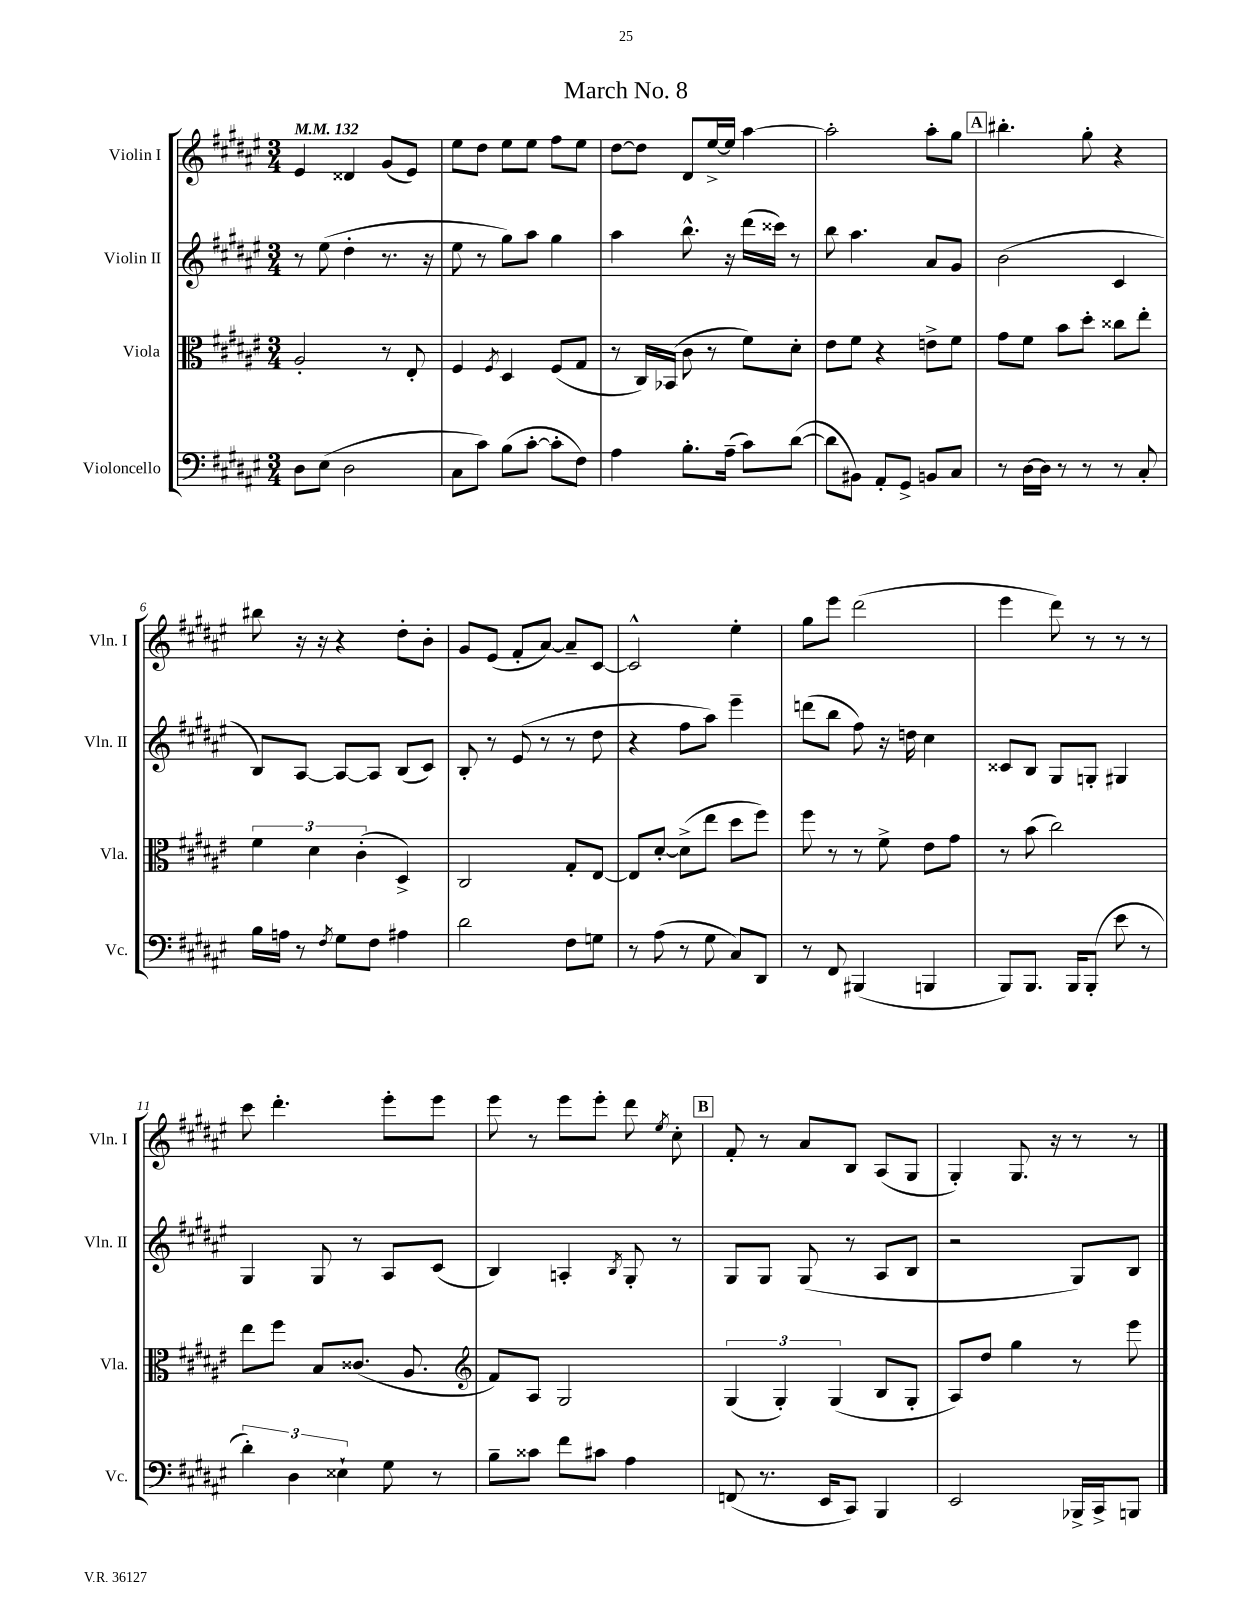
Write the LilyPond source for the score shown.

\header { title = "March No. 8" }
<<
\new StaffGroup <<
\new Staff = "s0" \with { instrumentName = "Violin I" shortInstrumentName = "Vln. I" } {
    \clef treble \key fis \major \numericTimeSignature \time 3/4 \tempo 4 = 132
    \autoBeamOff eis'4 disis'4 gis'8[( eis'8]) |
    eis''8[ dis''8] eis''8[ eis''8] fis''8[ eis''8] |
    dis''8[~ dis''8] dis'8[ eis''16~-> eis''16] ais''4~ |
    ais''2-. ais''8[-. gis''8] |
    \mark \markup { \box "A" } bis''4.-. gis''8-. r4 |
    bis''8 r16 r16 r4 dis''8[-. b'8]-. |
    gis'8[ eis'8]( fis'8[-. ais'8]~) ais'8[-- cis'8]~ |
    cis'2-^ eis''4-. |
    gis''8[ eis'''8] dis'''2( |
    eis'''4 dis'''8) r8 r8 r8 |
    cis'''8 dis'''4.-. eis'''8[-. eis'''8] |
    eis'''8 r8 eis'''8[ eis'''8]-. dis'''8 \acciaccatura { eis''8 } cis''8-. |
    \mark \markup { \box "B" } fis'8-. r8 ais'8[ b8] ais8[( gis8] |
    gis4-.) gis8. r16 r8 r8 \bar "|." |
}
\new Staff = "s1" \with { instrumentName = "Violin II" shortInstrumentName = "Vln. II" } {
    \clef treble \key fis \major \numericTimeSignature \time 3/4
    \autoBeamOff r8 eis''8( dis''4-. r8. r16 |
    eis''8 r8 gis''8[) ais''8] gis''4 |
    ais''4 b''8.-^ r16 dis'''16[( cisis'''16]) r8 |
    b''8 ais''4. ais'8[ gis'8] |
    \mark \markup { \box "A" } b'2( cis'4 |
    b8[) ais8]~ ais8[~ ais8] b8[( cis'8]) |
    b8-. r8 eis'8( r8 r8 dis''8 |
    r4 fis''8[ ais''8]) eis'''4-- |
    d'''8[( b''8] fis''8) r16 d''16 cis''4 |
    cisis'8[ b8] gis8[ g8]-. gis4 |
    gis4 gis8 r8 ais8[ cis'8]( |
    b4) a4-. \acciaccatura { b8 } gis8-. r8 |
    \mark \markup { \box "B" } gis8[ gis8] gis8( r8 ais8[ b8] |
    r2 gis8[) b8] \bar "|." |
}
\new Staff = "s2" \with { instrumentName = "Viola" shortInstrumentName = "Vla." } {
    \clef alto \key fis \major \numericTimeSignature \time 3/4
    \autoBeamOff ais2-. r8 eis8-. |
    fis4 \acciaccatura { fis8 } dis4 fis8[( gis8] |
    r8 cis16[) bes,16]( cis'8 r8 fis'8[) dis'8]-. |
    eis'8[ fis'8] r4 e'8[-> fis'8] |
    \mark \markup { \box "A" } gis'8[ fis'8] b'8[ dis''8]-. cisis''8[ eis''8]-. |
    \tuplet 3/2 { fis'4 dis'4 cis'4-.( } dis4->) |
    cis2 gis8[-. eis8]~ |
    eis8[ dis'8]~-. dis'8[->( eis''8] dis''8[ fis''8]) |
    fis''8 r8 r8 fis'8-> eis'8[ gis'8] |
    r8 b'8( cis''2) |
    eis''8[ fis''8] b8[ cisis'8.]( ais8. |
    \clef treble fis'8[) ais8] gis2 |
    \mark \markup { \box "B" } \tuplet 3/2 { gis4( gis4-.) gis4( } b8[ gis8]-. |
    ais8[) dis''8] gis''4 r8 eis'''8 \bar "|." |
}
\new Staff = "s3" \with { instrumentName = "Violoncello" shortInstrumentName = "Vc." } {
    \clef bass \key fis \major \numericTimeSignature \time 3/4
    \autoBeamOff dis8[ eis8]( dis2 |
    cis8[ cis'8]) b8[( cis'8]~-. cis'8[-. fis8]) |
    ais4 b8.[-. ais16]--( cis'8[) dis'8]~( |
    dis'8[ bis,8]) ais,8[-. gis,8]-> b,8[ cis8] |
    \mark \markup { \box "A" } r8 dis16[~ dis16] r8 r8 r8 cis8-. |
    b16[ a16] r8 \acciaccatura { fis8 } gis8[ fis8] ais4 |
    dis'2 fis8[ g8] |
    r8 ais8( r8 gis8 cis8[) dis,8] |
    r8 fis,8 bis,,4( b,,4 |
    b,,8[) b,,8.] b,,16[ b,,8]-.( eis'8 r8 |
    \tuplet 3/2 { dis'4-.) dis4 eisis4-! } gis8 r8 |
    b8[-- cisis'8] fis'8[ cis'8] ais4 |
    \mark \markup { \box "B" } f,8( r8. eis,16[ cis,8]) b,,4 |
    eis,2 bes,,16[-> cis,16-> b,,8] \bar "|." |
}
>>
>>
